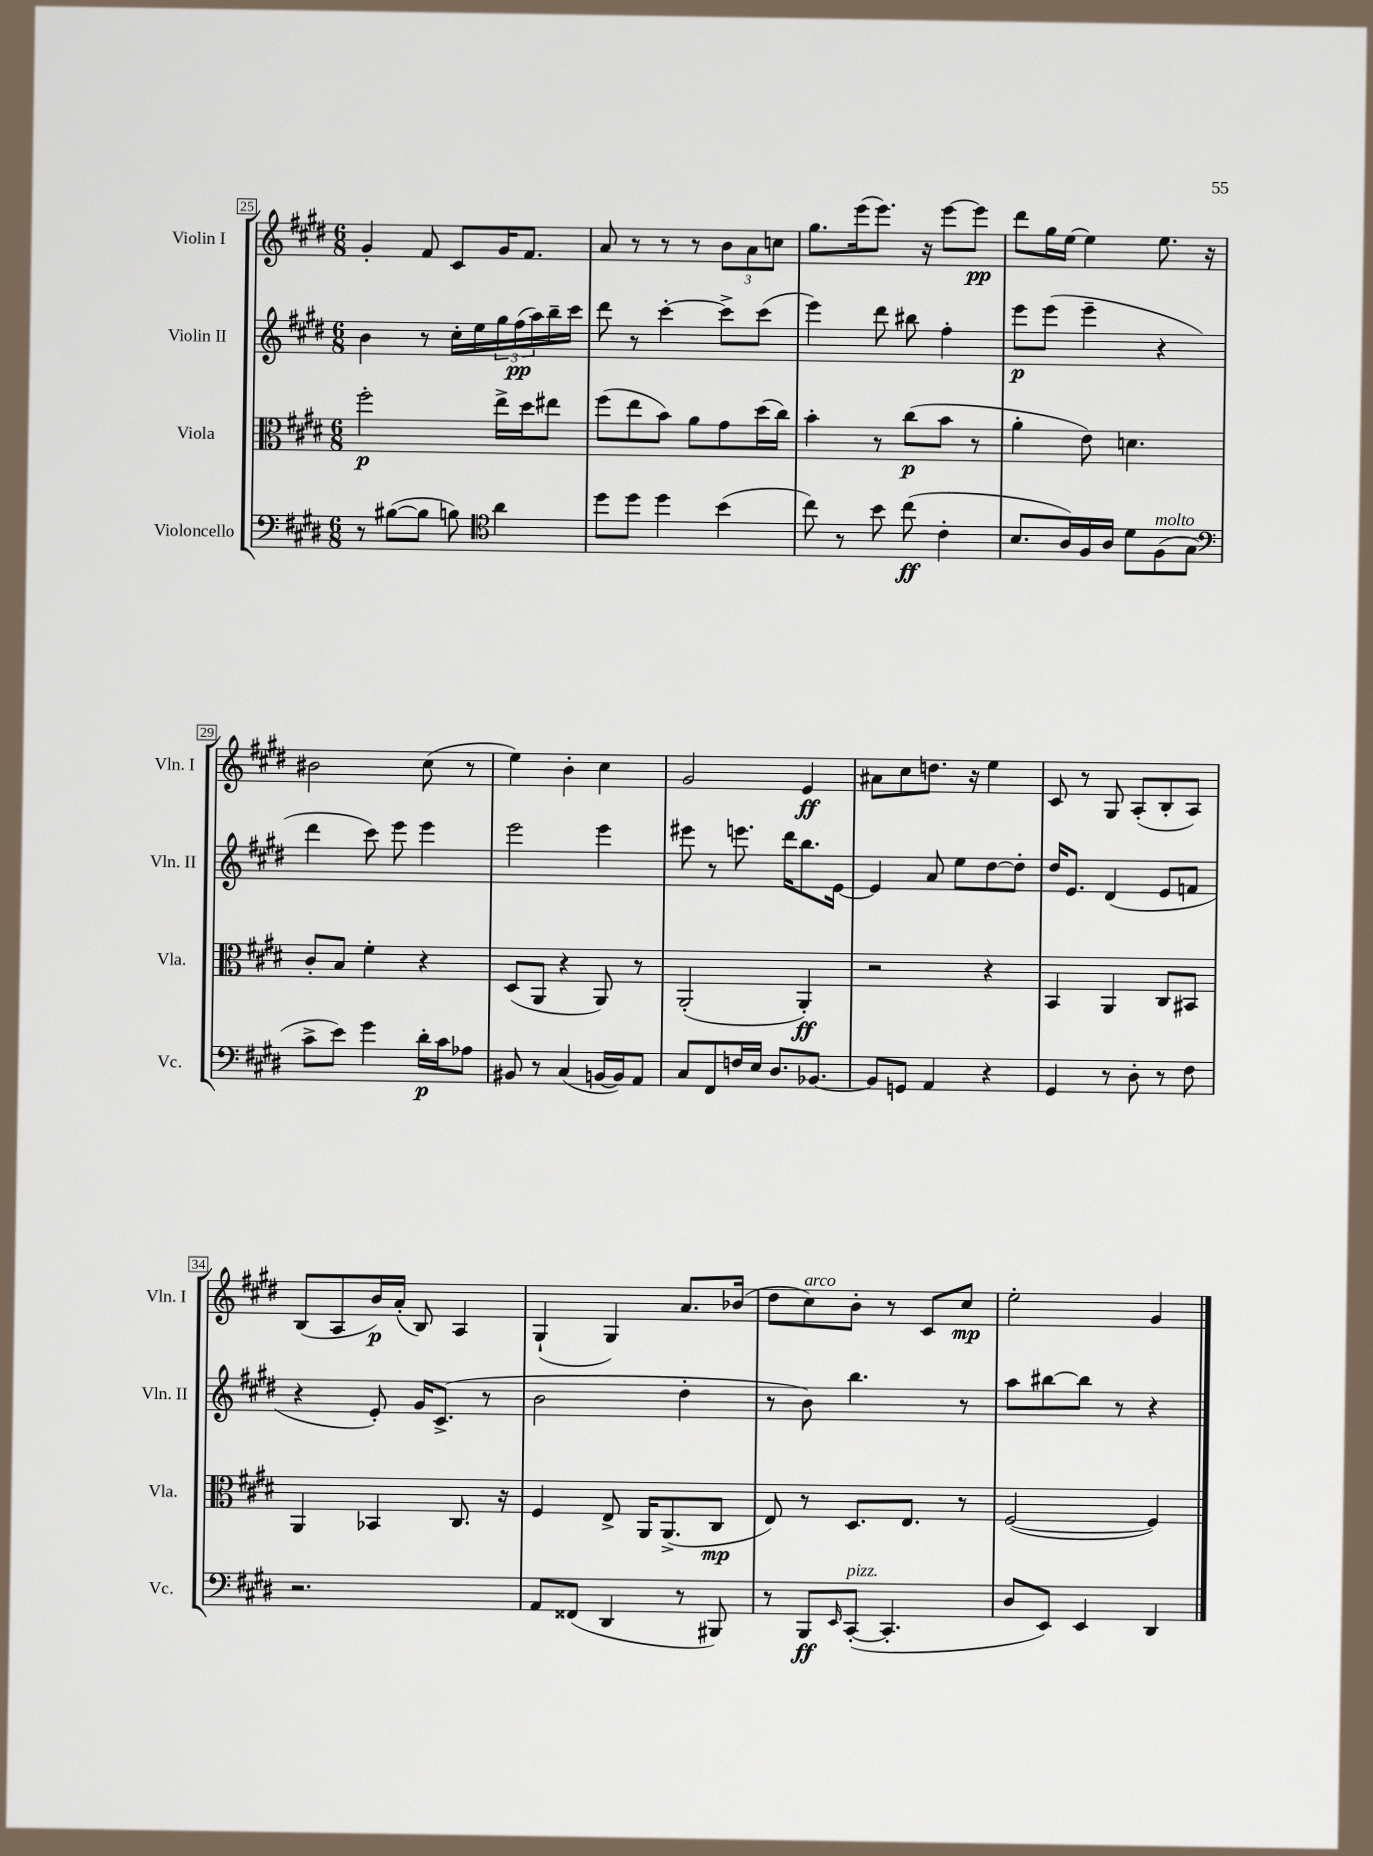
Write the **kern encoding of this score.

**kern	**dynam	**kern	**dynam	**kern	**dynam	**kern	**dynam
*part4	*part4	*part3	*part3	*part2	*part2	*part1	*part1
*staff4	*staff4	*staff3	*staff3	*staff2	*staff2	*staff1	*staff1
*I"Violoncello	*	*I"Viola	*	*I"Violin II	*	*I"Violin I	*
*I'Vc.	*	*I'Vla.	*	*I'Vln. II	*	*I'Vln. I	*
*clefF4	*	*clefC3	*	*clefG2	*	*clefG2	*
*k[f#c#g#d#]	*	*k[f#c#g#d#]	*	*k[f#c#g#d#]	*	*k[f#c#g#d#]	*
*M6/8	*	*M6/8	*	*M6/8	*	*M6/8	*
=25	=25	=25	=25	=25	=25	=25	=25
8r	.	2ff#'\	p	4b\	.	4g#'/	.
([8B#X\L	.	.	.	.	.	.	.
8B#\J]	.	.	.	8r	.	8f#/	.
8Bn\)	.	.	.	16cc#'\LL	.	8c#/L	.
.	.	.	.	16ee\	.	.	.
*clefC4	*	*	*	*	*	*	*
4a\	.	16ee^\LL	.	24gg#\	.	16g#/K	.
.	.	.	.	(24ff#\	pp	.	.
.	.	16dd#\J	.	.	.	8.f#/J	.
.	.	.	.	24aa\)	.	.	.
.	.	8ee#X\J	.	16bb~\	.	.	.
.	.	.	.	16ccc#\JJ	.	.	.
=26	=26	=26	=26	=26	=26	=26	=26
8dd#\L	.	(8ff#\L	.	8ddd#\	.	8a/	.
8dd#\J	.	8ee\	.	8r	.	8r	.
4dd#\	.	8b\J)	.	[4ccc#'\	.	8r	.
.	.	8a\L	.	.	.	8r	.
(4b\	.	8g#\	.	8ccc#^\L]	.	12b\L	.
.	.	.	.	.	.	12a\	.
.	.	(16dd#\L	.	(8ccc#\J	.	.	.
.	.	.	.	.	.	12ccn\J	.
.	.	16cc#\JJ)	.	.	.	.	.
=27	=27	=27	=27	=27	=27	=27	=27
8cc#\)	.	4b'\	.	4eee\)	.	8.gg#\L	.
8r	.	.	.	.	.	.	.
.	.	.	.	.	.	(16eee\k	.
8b\	.	8r	.	8ddd#\	.	8.eee\J)	.
(8cc#\	ff	(8cc#\L	p	8bb#X\	.	.	.
.	.	.	.	.	.	16r	.
4c#'\	.	8b\J	.	4ff#'\	.	[8eee\L	.
.	.	8r	.	.	.	8eee\J]	pp
=28	=28	=28	=28	=28	=28	=28	=28
8.B/L	.	4a'\	.	8eee\L	p	8ddd#\L	.
.	.	.	.	(8eee\J	.	16gg#\L	.
16A/L)	.	.	.	.	.	[16ee\JJ	.
16F#/	.	8e\)	.	4eee~\	.	4ee\]	.
16A/JJ	.	.	.	.	.	.	.
8d#\L	.	4.dn\	.	.	.	.	.
!LO:TX:a:i:t=molto	!	!	!	!	!	!	!
(8F#\	.	.	.	4r	.	8.ee\	.
8G#\J	.	.	.	.	.	.	.
.	.	.	.	.	.	16r	.
!!LO:LB:g=z
=29	=29	=29	=29	=29	=29	=29	=29
*clefF4	*	*	*	*	*	*	*
8c#^\L	.	8c#'/L	.	4ddd#\	.	2b#X\	.
8e\J)	.	8B/J	.	.	.	.	.
4g#\	.	4f#'\	.	8ccc#\)	.	.	.
.	.	.	.	8eee\	.	.	.
16d#'\LL	p	4r	.	4eee\	.	(8cc#\	.
16c#\J	.	.	.	.	.	.	.
8A-X\J	.	.	.	.	.	8r	.
=30	=30	=30	=30	=30	=30	=30	=30
8BB#X/	.	(8D#/L	.	2eee\	.	4ee\)	.
8r	.	8AA/J	.	.	.	.	.
(4C#/	.	4r	.	.	.	4b'\	.
[16BBn/LL	.	8AA/)	.	4eee\	.	4cc#\	.
16BB/J])	.	.	.	.	.	.	.
8AA/J	.	8r	.	.	.	.	.
=31	=31	=31	=31	=31	=31	=31	=31
8C#/L	.	(2AA'/	.	8eee#X\	.	2g#/	.
8FF#/	.	.	.	8r	.	.	.
16Fn/L	.	.	.	8.eeen\	.	.	.
16E/JJ	.	.	.	.	.	.	.
8.D#/L	.	.	.	.	.	.	.
.	.	.	.	16ddd#\KL	.	.	.
.	.	4AA'/)	ff	8.bb\	.	4e/	ff
[8.BB-X/J	.	.	.	.	.	.	.
.	.	.	.	[16e\Jk	.	.	.
=32	=32	=32	=32	=32	=32	=32	=32
8BB-/L]	.	2r	.	4e/]	.	8a#X\L	.
8GGn/J	.	.	.	.	.	8cc#\	.
4AA/	.	.	.	8a/	.	8.ddn\J	.
.	.	.	.	8ee\L	.	.	.
.	.	.	.	.	.	16r	.
4r	.	4r	.	[8dd#\	.	4ee\	.
.	.	.	.	8dd#'\J]	.	.	.
=33	=33	=33	=33	=33	=33	=33	=33
4GG#/	.	4BB/	.	16dd#/KL	.	8c#/	.
.	.	.	.	8.e/J	.	.	.
.	.	.	.	.	.	8r	.
8r	.	4AA/	.	(4d#/	.	8G#/	.
8D#'\	.	.	.	.	.	(8A'/L	.
8r	.	8C#/L	.	8e/L	.	8B'/	.
8F#\	.	8BB#X/J	.	8fn/J	.	8A/J)	.
!!LO:LB:g=z
=34	=34	=34	=34	=34	=34	=34	=34
2.r	.	4AA/	.	4r	.	(8B/L	.
.	.	.	.	.	.	8A/	.
.	.	4BB-X/	.	8e'/)	.	16b/L)	p
.	.	.	.	.	.	(16a'/JJ	.
.	.	.	.	16g#/KL	.	8B/)	.
.	.	.	.	(8.c#^/J	.	.	.
.	.	8.C#/	.	.	.	4A/	.
.	.	.	.	8r	.	.	.
.	.	16r	.	.	.	.	.
=35	=35	=35	=35	=35	=35	=35	=35
8AA/L	.	4F#/	.	2b\	.	(4G#`/	.
(8FF##X/J	.	.	.	.	.	.	.
4DD#/	.	8E^/	.	.	.	4G#/)	.
.	.	16AA/KL	.	.	.	.	.
.	.	(8.AA^/	.	.	.	.	.
8r	.	.	.	4dd#'\	.	8.a/L	.
8BBB#X/)	.	8C#/J	mp	.	.	.	.
.	.	.	.	.	.	(16b-X/Jk	.
=36	=36	=36	=36	=36	=36	=36	=36
8r	.	8E/)	.	8r	.	8dd#\L	.
!	!	!	!	!	!	!LO:TX:a:i:t=arco	!
8BBB/L	ff	8r	.	8b\)	.	8cc#\)	.
16qqEE/	.	.	.	.	.	.	.
!LO:TX:a:i:t=pizz.	!	!	!	!	!	!	!
([8CC#'/J	.	8.D#/L	.	4.bb\	.	8b'\J	.
4.CC#'/]	.	.	.	.	.	8r	.
.	.	8.E/J	.	.	.	.	.
.	.	.	.	.	.	8c#/L	.
.	.	8r	.	8r	.	8cc#/J	mp
=37	=37	=37	=37	=37	=37	=37	=37
8D#/L	.	([2F#/	.	8aa\L	.	2ee'\	.
8EE/J)	.	.	.	[8bb#X\	.	.	.
4EE/	.	.	.	8bb#\J]	.	.	.
.	.	.	.	8r	.	.	.
4DD#/	.	4F#/])	.	4r	.	4g#/	.
==	==	==	==	==	==	==	==
*-	*-	*-	*-	*-	*-	*-	*-
